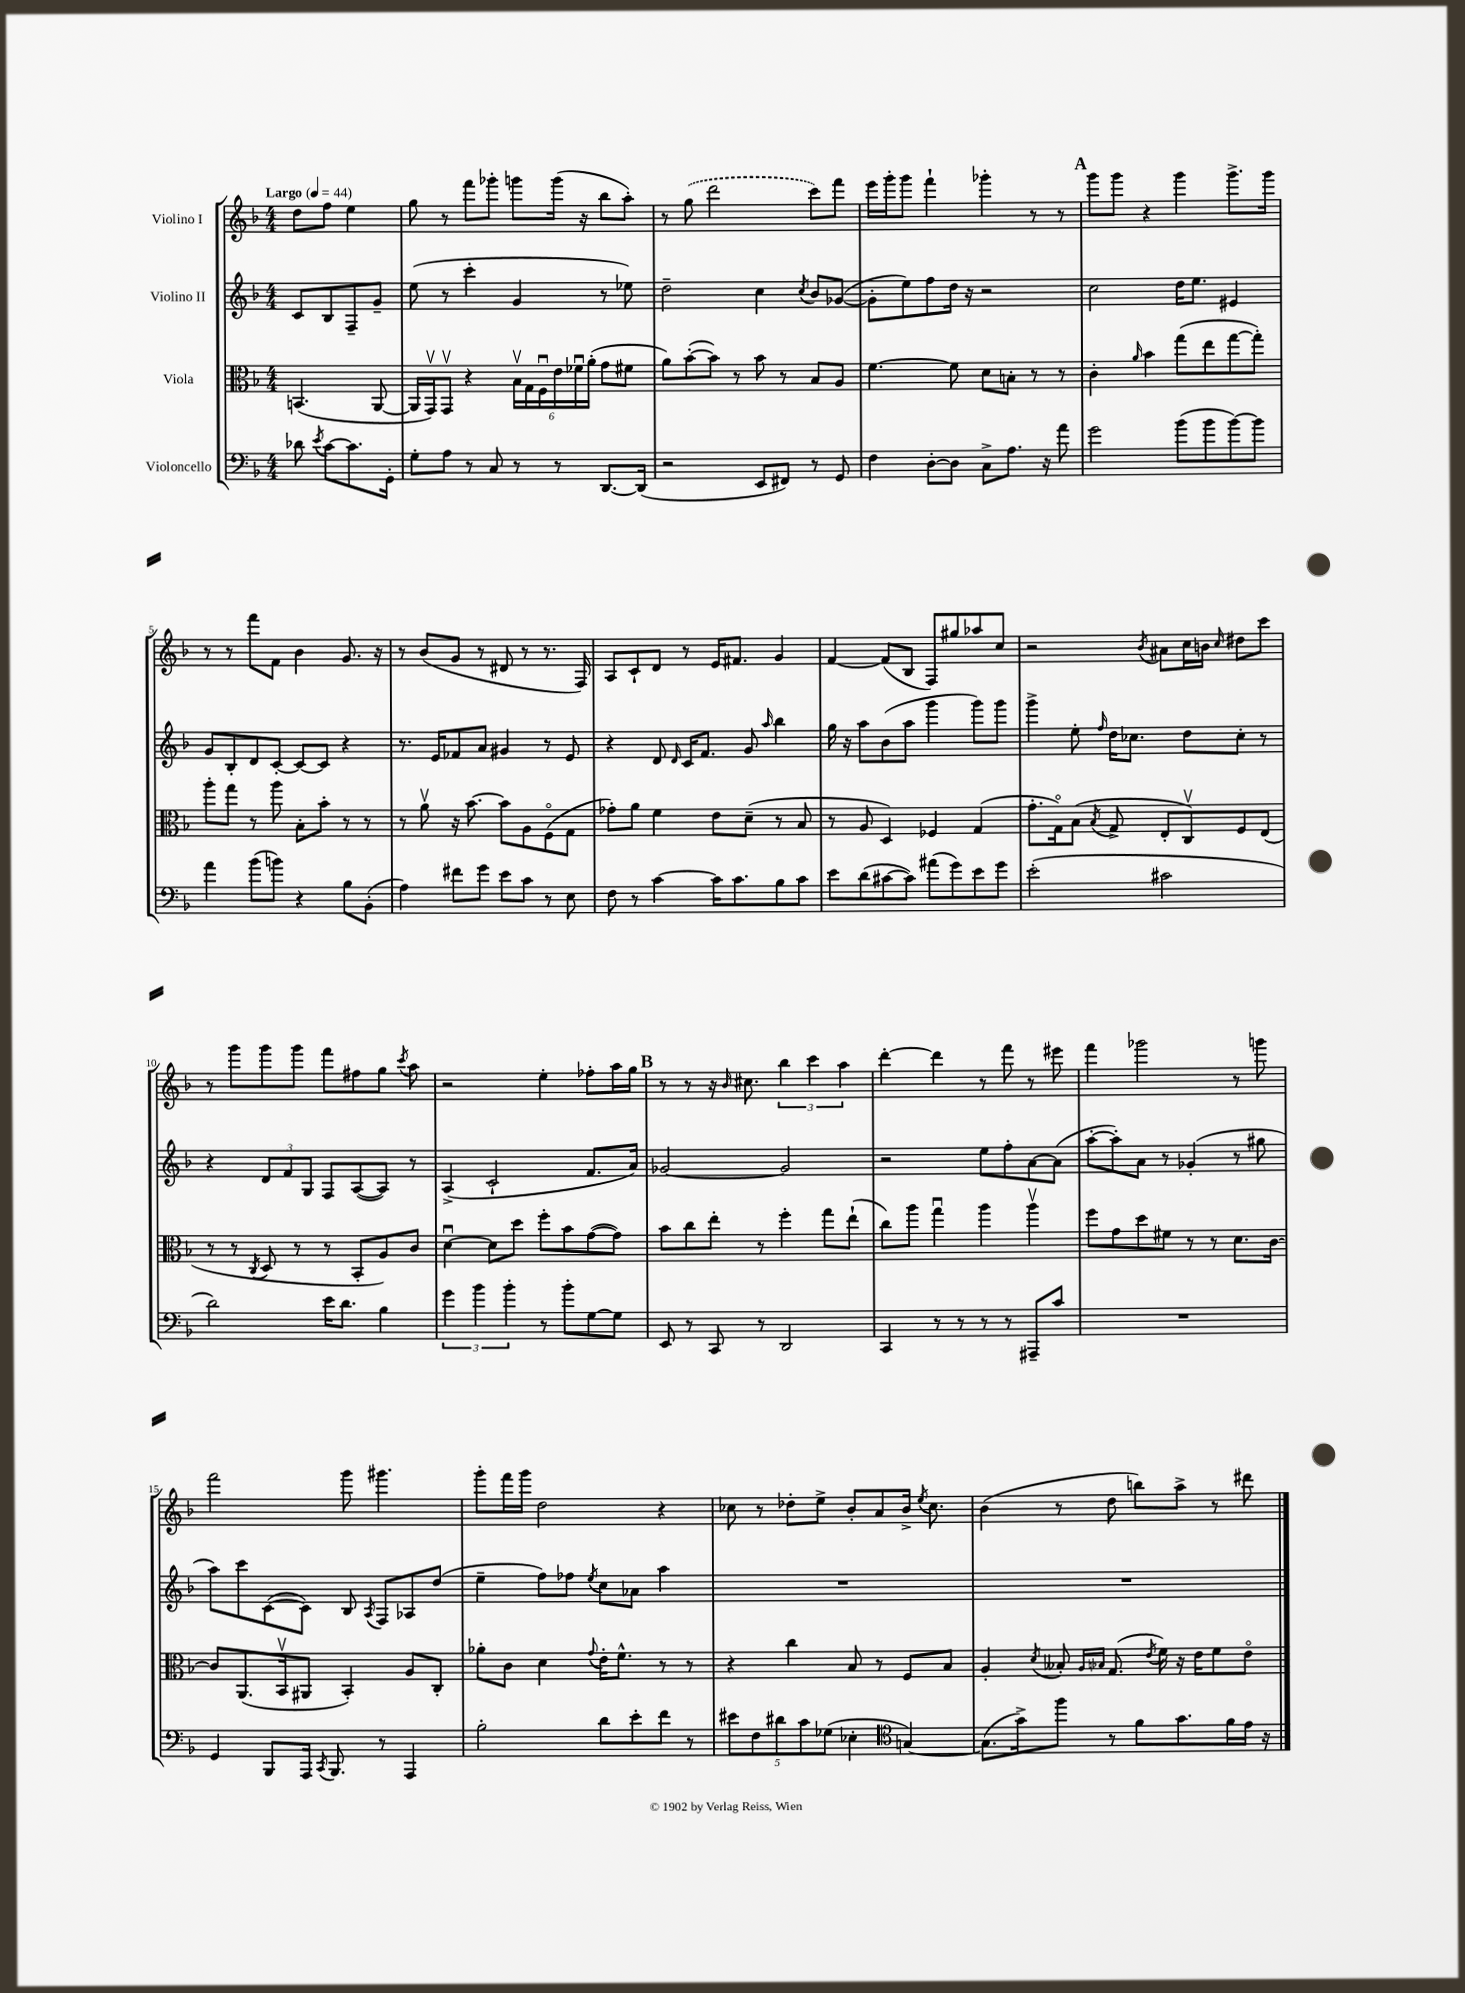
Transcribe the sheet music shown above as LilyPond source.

<<
\new StaffGroup <<
\new Staff = "s0" \with { instrumentName = "Violino I" } {
    \clef treble \key f \major \numericTimeSignature \time 4/4 \partial 2 \tempo "Largo" 4 = 44
    \autoBeamOff d''8[ f''8] e''4 |
    g''8 r8 f'''8[ ges'''8]-. g'''8[ g'''16]( r16 bes''8[ a''8]-.) |
    r8 \once \slurDashed g''8( d'''2 c'''8[) f'''8] |
    e'''16[ g'''16-. g'''8] f'''4-! ges'''4-. r8 r8 |
    \mark \markup { \bold "A" } g'''8[ g'''8] r4 g'''4 g'''8.[-> g'''16] |
    r8 r8 f'''8[ f'8] bes'4 g'8. r16 |
    r8 bes'8[( g'8] r8 dis'8 r8 r8. f16) |
    a8[ c'8-! d'8] r8 e'16[ fis'8.] g'4 |
    f'4~ f'8[( bes8] f8[) gis''8 aes''8 c''8] |
    r2 \acciaccatura { bes'8 } ais'8[ c''16 b'16] \grace { c''16 } dis''8[ c'''8] |
    r8 g'''8[ g'''8 g'''8] f'''8[ fis''8 g''8] \acciaccatura { c'''8 } a''8 |
    r2 e''4-. fes''8[-. a''16 g''16] |
    \mark \markup { \bold "B" } r8 r8 r16 \grace { bes'16 } cis''8. \tuplet 3/2 { bes''4 c'''4 a''4 } |
    d'''4~-. d'''4 r8 f'''8 r8 eis'''8 |
    f'''4 ges'''2 r8 g'''8 |
    f'''2 g'''8 gis'''4. |
    g'''8[-. f'''16 g'''16] d''2 r4 |
    ces''8 r8 des''8[-. e''8]-> bes'8[-. a'8 bes'16]-> \acciaccatura { e''8 } ces''8. |
    bes'4( r8 d''8 b''8[) a''8]-> r8 dis'''8 \bar "|." |
}
\new Staff = "s1" \with { instrumentName = "Violino II" } {
    \clef treble \key f \major \numericTimeSignature \time 4/4 \partial 2
    \autoBeamOff c'8[ bes8 f8-- g'8]-- |
    e''8( r8 c'''4-. g'4 r8 ees''8) |
    d''2-- c''4 \acciaccatura { c''8 } bes'8[ ges'8]~( |
    ges'8[-. e''8) f''8 d''16] r16 r2 |
    \mark \markup { \bold "A" } c''2 d''16[ e''8.] eis'4 |
    g'8[ bes8-. d'8 c'8]~-. c'8[~ c'8] r4 |
    r8. e'16[ fes'8 a'8] gis'4 r8 e'8 |
    r4 d'8 \grace { d'16 } c'16[ f'8.] g'8 \grace { a''16 } bes''4 |
    g''16 r16 a''8[ bes'8( a''8] g'''4 g'''8[) g'''8] |
    g'''4-> e''8-. \grace { f''16 } d''16[ ces''8.] d''8[ ces''8]-. r8 |
    r4 \tuplet 3/2 { d'8[ f'8 g8] } f8[ a8~( a8]) r8 |
    a4->( c'2-! f'8.[ a'16]) |
    \mark \markup { \bold "B" } ges'2~ ges'2 |
    r2 e''8[ f''8-. a'8~ a'8]( |
    a''8[~-. a''8-.) a'8] r8 ges'4-.( r8 gis''8 |
    a''8[) c'''8 c'8~( c'8]) bes8 \acciaccatura { a8 } f8[ aes8 d''8]( |
    e''4-- f''8[) fes''8] \acciaccatura { e''8 } c''8[ aes'8] a''4 |
    R1 |
    R1 \bar "|." |
}
\new Staff = "s2" \with { instrumentName = "Viola" } {
    \clef alto \key f \major \numericTimeSignature \time 4/4 \partial 2
    \autoBeamOff b,4.( a,8~ |
    a,16[ g,16\upbow) g,8]\upbow r4 \tuplet 6/4 { bes16[\upbow g16 f16\downbow e'16 fes'16\downbow a'16]-.( } g'8[ fis'8] |
    a'8[) bes'8~-.( bes'8]) r8 bes'8 r8 bes8[ a8] |
    f'4.~ f'8 d'8[ b8]-. r8 r8 |
    \mark \markup { \bold "A" } c'4-. \grace { a'16 } bes'4 g''8[( e''8 g''8~ g''8]-.) |
    a''8[-. g''8] r8 a''8 bes8[-. bes'8]-. r8 r8 |
    r8 a'8\upbow r16 bes'8.~ bes'8[ a8 f8\flageolet( g8] |
    ges'8[-.) a'8] f'4 e'8[ d'8]--( r8 bes8 |
    r8 a8 d4) fes4 g4( |
    g'8.[-. g16\flageolet) bes8]( \acciaccatura { bes8 } g8-> e8[-. c8\upbow) f8 e8]( |
    r8 r8 \acciaccatura { c8 } d8 r8 r8 bes,8[-. a8) c'8] |
    d'4~\downbow d'8[ d''8] f''8[-. bes'8 g'8~( g'8]) |
    \mark \markup { \bold "B" } bes'8[ c''8 e''8]-. r8 f''4-. g''8[ e''8]-!( |
    c''8[) a''8] g''4\downbow a''4 a''4\upbow |
    f''8[ g'8 d''8 fis'8] r8 r8 d'8.[ c'16]~ |
    c'8[ a,8.( bes,16\upbow ais,8] bes,4-.) a8[ c8]-. |
    aes'8[-. c'8] d'4 \appoggiatura { g'8 } e'16[-. f'8.]-^ r8 r8 |
    r4 c''4 bes8 r8 f8[ bes8] |
    a4-. \acciaccatura { d'8 } beses8-. \grace { a16[ bes16] } g8.( \acciaccatura { e'8 } f'16) r16 e'16[ f'8 e'8]\flageolet \bar "|." |
}
\new Staff = "s3" \with { instrumentName = "Violoncello" } {
    \clef bass \key f \major \numericTimeSignature \time 4/4 \partial 2
    \autoBeamOff des'8 \acciaccatura { e'8 } c'8[~ c'8. g,16]-. |
    g8[-. a8] r8 c8 r8 r8 d,8.[~ d,16]( |
    r2 e,8[ fis,8]) r8 g,8 |
    f4 d8[~-. d8] c8[-> a8.] r16 a'8 |
    \mark \markup { \bold "A" } g'2 bes'8[( bes'8 bes'8~) bes'8] |
    a'4 bes'8[( b'8]) r4 bes8[ bes,8]-.( |
    a4) fis'8[ g'8] e'8[ c'8] r8 e8 |
    f8 r8 c'4~ c'16[ c'8. bes8 c'8] |
    e'8[ d'8( cis'8~ cis'8]) ais'8[( g'8) e'8 g'8] |
    e'2-.( cis'2 |
    d'2) e'16[ d'8.] bes4 |
    \tuplet 3/2 { g'4 bes'4 bes'4-. } r8 bes'8[-. g8~ g8] |
    \mark \markup { \bold "B" } e,8 r8 c,8 r8 d,2 |
    c,4 r8 r8 r8 r8 ais,,8[-- c'8] |
    R1 |
    g,4 bes,,8[ a,,16] \acciaccatura { c,8 } bes,,8. r8 a,,4 |
    bes2-. d'8[ e'8-. f'8] r8 |
    \tuplet 5/4 { eis'8[ f8 dis'8 c'8 ges8]( } ees4-. \clef tenor g4~) |
    g8.[( g'16->) f''8] r8 f'8[ g'8. f'16 e'16] r16 \bar "|." |
}
>>
>>
